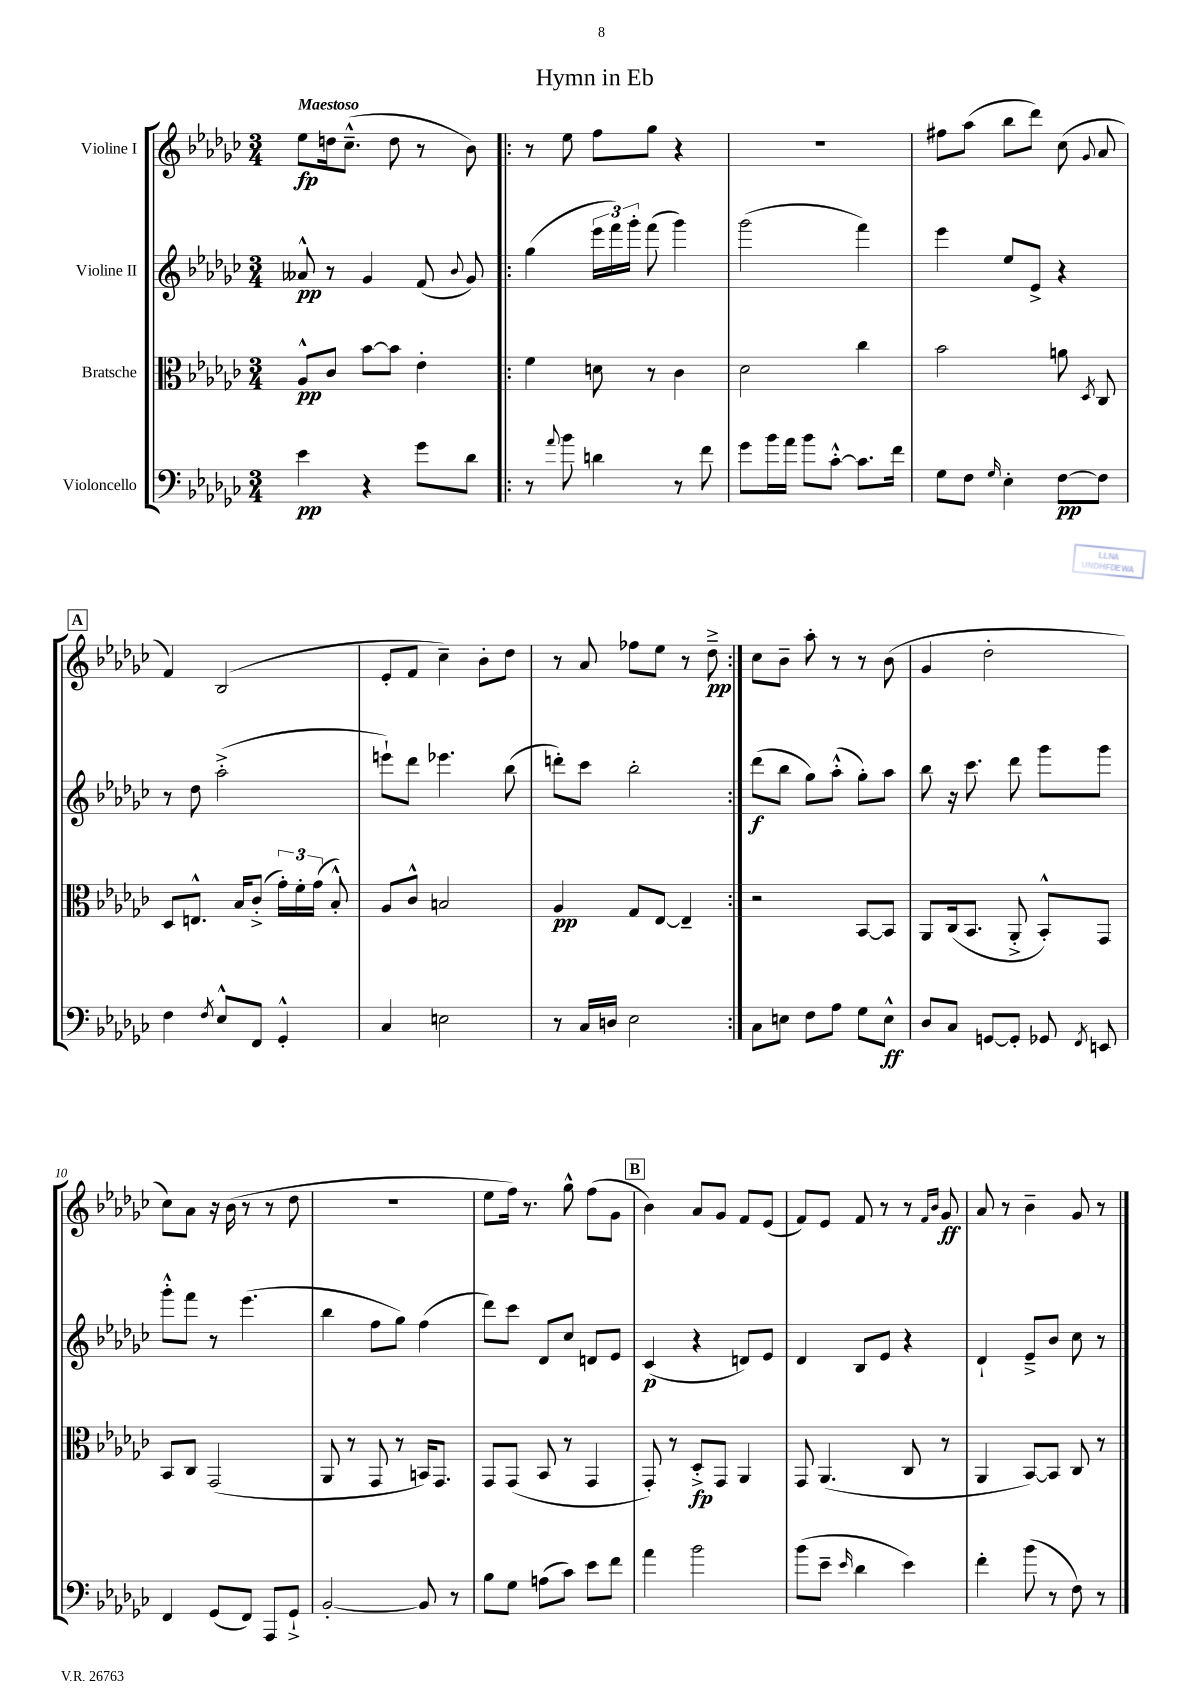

**kern	**dynam	**kern	**dynam	**kern	**dynam	**kern	**dynam
*part4	*part4	*part3	*part3	*part2	*part2	*part1	*part1
*staff4	*staff4	*staff3	*staff3	*staff2	*staff2	*staff1	*staff1
*I"Violoncello	*	*I"Bratsche	*	*I"Violine II	*	*I"Violine I	*
*clefF4	*	*clefC3	*	*clefG2	*	*clefG2	*
*k[b-e-a-d-g-c-]	*	*k[b-e-a-d-g-c-]	*	*k[b-e-a-d-g-c-]	*	*k[b-e-a-d-g-c-]	*
*M3/4	*	*M3/4	*	*M3/4	*	*M3/4	*
=1	=1	=1	=1	=1	=1	=1	=1
!	!	!	!	!	!	!LO:TX:a:B:t=Maestoso	!
4e-\	pp	8A-^^/L	pp	8a--X^^/	pp	8ee-\L	fp
.	.	8c-/J	.	8r	.	16ddn\k	.
.	.	.	.	.	.	(8.cc-~^^\J	.
4r	.	[8b-\L	.	4g-/	.	.	.
.	.	8b-\J]	.	.	.	8dd\	.
8g-\L	.	4e-'\	.	(8f/	.	8r	.
.	.	.	.	8qqb-/	.	.	.
8d-\J	.	.	.	8g-/)	.	8b-\)	.
=2!|:	=2!|:	=2!|:	=2!|:	=2!|:	=2!|:	=2!|:	=2!|:
8r	.	4f\	.	(4gg-\	.	8r	.
8qqa-/	.	.	.	.	.	.	.
8b-\	.	.	.	.	.	8ee-\	.
4dn\	.	8dn\	.	24eee-\LL	.	8ff\L	.
.	.	.	.	24fff\)	.	.	.
.	.	.	.	24ggg-'\JJ	.	.	.
.	.	8r	.	(8fff\	.	8gg-\J	.
8r	.	4c-\	.	4ggg-\)	.	4r	.
8f\	.	.	.	.	.	.	.
=3	=3	=3	=3	=3	=3	=3	=3
8g-\L	.	2d-\	.	(2ggg-\	.	2.r	.
16b-\L	.	.	.	.	.	.	.
16a-\JJ	.	.	.	.	.	.	.
8b-\L	.	.	.	.	.	.	.
[8c-'^^\J	.	.	.	.	.	.	.
8.c-\L]	.	4cc-\	.	4fff\)	.	.	.
16f\Jk	.	.	.	.	.	.	.
=4	=4	=4	=4	=4	=4	=4	=4
8G-\L	.	2b-\	.	4eee-\	.	8ff#X\L	.
8F\J	.	.	.	.	.	(8aa-\J	.
16qqG-/	.	.	.	.	.	.	.
4E-'\	.	.	.	8ee-/L	.	8bb-\L	.
.	.	.	.	8e-^/J	.	8ddd-\J)	.
[8F\L	pp	8an\	.	4r	.	(8cc-\	.
.	.	8qD-/	.	.	.	8qqg-/	.
8F\J]	.	8C-/	.	.	.	8a-/	.
!!LO:LB:g=z
!!LO:REH:place=s1:t=A
=5	=5	=5	=5	=5	=5	=5	=5
4F\	.	8D-/L	.	8r	.	4f/)	.
.	.	8.En^^/J	.	8dd-\	.	.	.
8qF/	.	.	.	.	.	.	.
8E-^^/L	.	.	.	(2aa-'^\	.	(2B-/	.
.	.	16B-/KL	.	.	.	.	.
8FF/J	.	(8c-'^/J	.	.	.	.	.
4GG-'^^/	.	24g-'\LL)	.	.	.	.	.
.	.	24f'\	.	.	.	.	.
.	.	(24g-\JJ	.	.	.	.	.
.	.	8B-'^^/)	.	.	.	.	.
=6	=6	=6	=6	=6	=6	=6	=6
4C-/	.	8A-/L	.	8eeen`\L)	.	8e-'/L	.
.	.	8c-^^/J	.	8ddd-\J	.	8f/J	.
2En\	.	2Bn/	.	4.eee-X\	.	4cc-~\)	.
.	.	.	.	.	.	8b-'\L	.
.	.	.	.	(8bb-\	.	8dd-\J	.
=7	=7	=7	=7	=7	=7	=7	=7
8r	.	4A-/	pp	8dddn'\L)	.	8r	.
16C-/LL	.	.	.	8ccc-\J	.	8a-/	.
16Dn/JJ	.	.	.	.	.	.	.
2E-\	.	8G-/L	.	2bb-'\	.	8ff-X\L	.
.	.	[8E-/J	.	.	.	8ee-\J	.
.	.	4E-~/]	.	.	.	8r	.
.	.	.	.	.	.	8dd-~^\	pp
=8:|!	=8:|!	=8:|!	=8:|!	=8:|!	=8:|!	=8:|!	=8:|!
8C-\L	.	2r	.	(8ddd-\L	f	8cc-\L	.
8En\J	.	.	.	8bb-\J	.	8b-~\J	.
8F\L	.	.	.	8gg-\L)	.	8aa-'\	.
8A-\J	.	.	.	(8aa-'^^\J	.	8r	.
8G-\L	.	[8BB-/L	.	8gg-'\L)	.	8r	.
8E^^\J	ff	8BB-/J]	.	8aa-\J	.	(8b-\	.
=9	=9	=9	=9	=9	=9	=9	=9
8D-/L	.	8AA-/L	.	8bb-\	.	4g-/	.
8C-/J	.	(16C-/k	.	16r	.	.	.
.	.	8.BB-/J	.	8.ccc-\	.	.	.
[8GGn/L	.	.	.	.	.	2dd-'\	.
8GG'/J]	.	8AA-'^/	.	8ddd-\	.	.	.
8GG-X/	.	8BB-'^^/L)	.	8ggg-\L	.	.	.
8qFF/	.	.	.	.	.	.	.
8EEn/	.	8GG-/J	.	8ggg-\J	.	.	.
!!LO:LB:g=z
=10	=10	=10	=10	=10	=10	=10	=10
4FF/	.	8BB-/L	.	8ggg-'^^\L	.	8cc-\L)	.
.	.	8C-/J	.	8fff\J	.	8a-\J	.
(8GG-/L	.	(2GG-/	.	8r	.	16r	.
.	.	.	.	.	.	(16b-\	.
8FF/J)	.	.	.	(4.eee-\	.	8r	.
8AAA-/L	.	.	.	.	.	8r	.
8GG-`^/J	.	.	.	.	.	8dd-\	.
=11	=11	=11	=11	=11	=11	=11	=11
[2BB-'/	.	8AA-/	.	4bb-\	.	2.r	.
.	.	8r	.	.	.	.	.
.	.	8GG-/	.	8ff\L	.	.	.
.	.	8r	.	8gg-\J)	.	.	.
8BB-/]	.	16BBn/KL)	.	(4ff\	.	.	.
.	.	8.GG-/J	.	.	.	.	.
8r	.	.	.	.	.	.	.
=12	=12	=12	=12	=12	=12	=12	=12
8B-\L	.	8GG-/L	.	8ddd-\L)	.	8ee-\L	.
8G-\J	.	(8GG-/J	.	8ccc-\J	.	16ff\Jk)	.
.	.	.	.	.	.	8.r	.
(8An\L	.	8BB-/	.	8d-/L	.	.	.
8c-\J)	.	8r	.	8cc-/J	.	8gg-^^\	.
8e-\L	.	4GG-/	.	8dn/L	.	(8ff\L	.
8f\J	.	.	.	8e-/J	.	8g-\J	.
!!LO:REH:place=s1:t=B
=13	=13	=13	=13	=13	=13	=13	=13
4a-\	.	8GG-'/)	.	(4c-/	p	4b-\)	.
.	.	8r	.	.	.	.	.
2b-\	.	8D-'^/L	fp	4r	.	8a-/L	.
.	.	8GG-/J	.	.	.	8g-/J	.
.	.	4AA-/	.	8dn/L)	.	8f/L	.
.	.	.	.	8e-/J	.	(8e-/J	.
=14	=14	=14	=14	=14	=14	=14	=14
(8b-\L	.	8GG-/	.	4d-/	.	8f/L)	.
8e-~\J	.	(4.AA-/	.	.	.	8e-/J	.
16qqe-/	.	.	.	.	.	.	.
4d-\	.	.	.	8B-/L	.	8f/	.
.	.	.	.	8e-/J	.	8r	.
4e-\)	.	8C-/	.	4r	.	8r	.
.	.	.	.	.	.	16qqf/LL	.
.	.	.	.	.	.	16qqb-/JJ	.
.	.	8r	.	.	.	8g-/	ff
=15	=15	=15	=15	=15	=15	=15	=15
4f'\	.	4AA-/	.	4d-`/	.	8a-/	.
.	.	.	.	.	.	8r	.
(8b-\	.	[8BB-/L)	.	8e-~^/L	.	4b-~\	.
8r	.	8BB-/J]	.	8b-/J	.	.	.
8F\)	.	8C-/	.	8cc-\	.	8g-/	.
8r	.	8r	.	8r	.	8r	.
==	==	==	==	==	==	==	==
*-	*-	*-	*-	*-	*-	*-	*-
